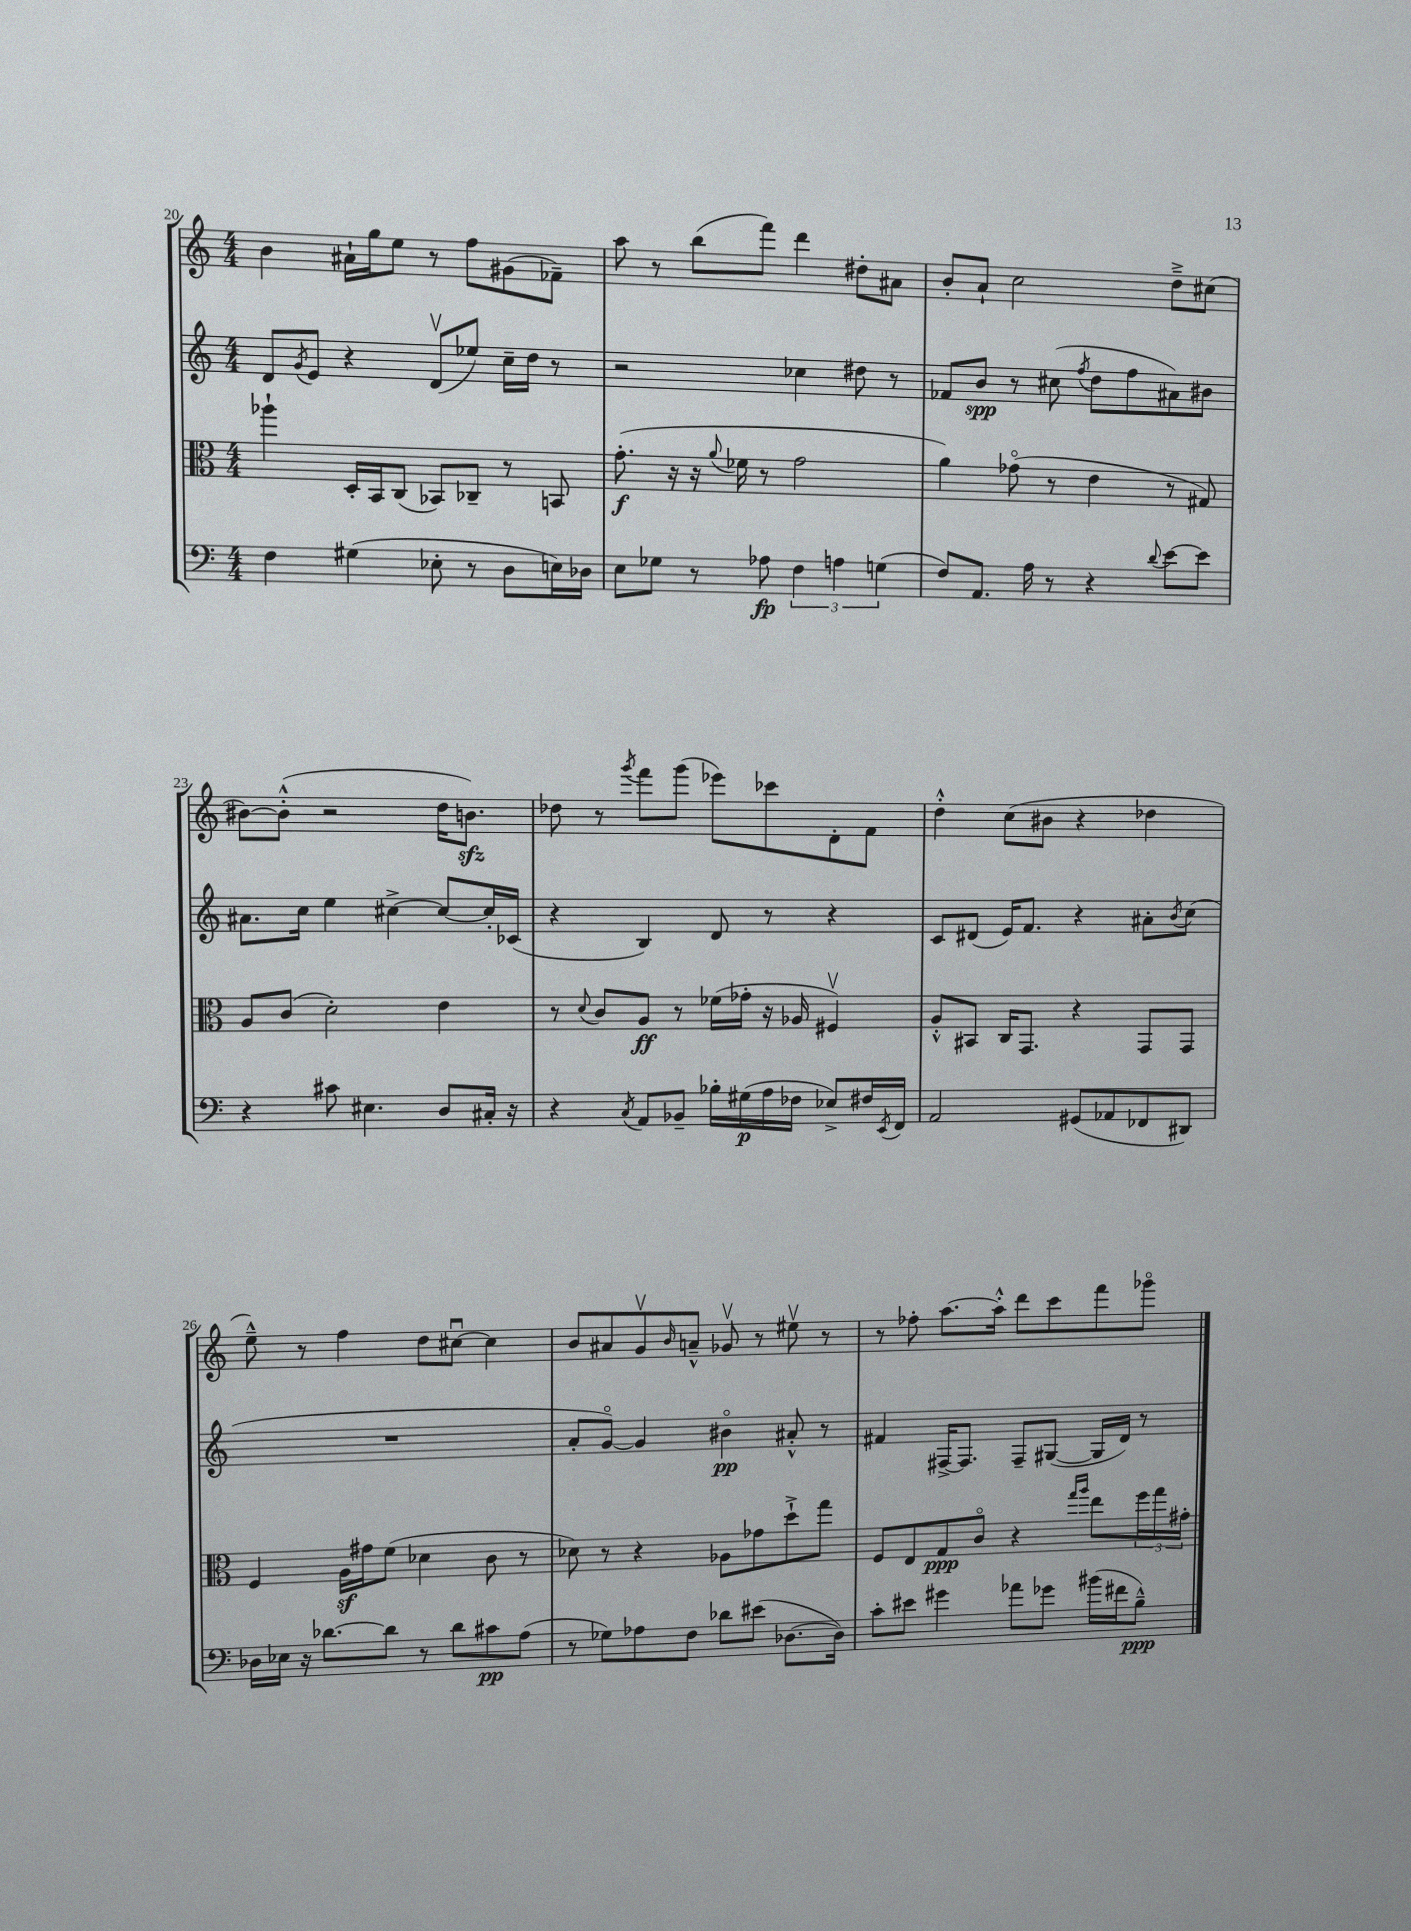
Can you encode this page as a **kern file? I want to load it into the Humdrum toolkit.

**kern	**kern	**kern	**kern
*staff4	*staff3	*staff2	*staff1
*clefF4	*clefC3	*clefG2	*clefG2
*k[]	*k[]	*k[]	*k[]
*M4/4	*M4/4	*M4/4	*M4/4
4F\	4aa-`\	8d/L	4b\
.	.	8qg/	.
.	.	8e/J	.
(4G#\	16D'/LL	4r	16a#`\LL
.	16BB/J	.	16gg\J
.	(8C/J	.	8ee\J
8E-'\	8BB-/L)	(8dv/L	8r
8r	8C-~/J	8ee-/J)	8ff\L
8D\L	8r	16cc~\LL	(8g#\
.	.	16dd\JJ	.
16E\L)	8BB/	8r	8f-~\J)
16D-\JJ	.	.	.
=	=	=	=
8E\L	(8.g'\	2r	8aa\
8G-\J	.	.	8r
.	16r	.	.
8r	16r	.	(8bb\L
.	8qqa/	.	.
.	16f-\	.	.
8A-\	8r	.	8fff\J)
6F\	2g\	4cc-\	4ddd\
6A\	.	.	.
.	.	8dd#\	8dd#'\L
(6G\	.	.	.
.	.	8r	8a#\J
=	=	=	=
8F/L)	4a\)	8f-/L	8b'/L
8.AA/J	.	8b/J	8a`/J
.	(8g-o\	8r	2cc\
16A\	.	.	.
8r	8r	(8cc#\	.
.	.	8qff/	.
4r	4e\	8dd\L	.
.	.	8ff\	.
8qqd/	.	.	.
[8e\L	8r	8a#\)	8dd~^\L
8e\]J	8G#/)	8b#\J	(8cc#\J
=	=	=	=
4r	8A/L	8.a#\L	[8b#\L)
.	(8c/J	.	(8b#'^^\]J
.	.	16cc\Jk	.
8c#\	2d'\)	4ee\	2r
4.E#\	.	.	.
.	.	[4cc#^\	.
8D/L	4e\	8cc#/_L	16dd\LK
.	.	.	8.b\J)
16C#'/Jk	.	16cc#'/]L	.
16r	.	(16c-/JJ	.
=	=	=	=
4r	8r	4r	8dd-\
.	8qqd/	.	.
.	8c/L	.	8r
8qC/	.	.	8qggg/
8AA/L	8A/J	4B/)	8fff\L
8BB-~/J	8r	.	(8ggg\J
16B-'\LL	(16f-\LL	8d/	8eee-\L)
(16G#\	16g-'\JJ	.	.
16A\	16r	8r	8ccc-\
16F-\JJ	16A-/	.	.
8E-^/L)	4F#v/)	4r	8d'\
16F#/L	.	.	8f\J
8qEE/	.	.	.
16FF/JJ	.	.	.
=	=	=	=
2AA/	8A'^^/L	8c/L	4dd'^^\
.	8BB#/J	(8d#/J	.
.	16C/LK	16e/LK)	(8cc\L
.	8.GG/J	8.f/J	.
.	.	.	8b#\J
(8GG#/L	4r	4r	4r
8AA-/	.	.	.
8FF-/	8GG/L	8a#'\L	4dd-\
.	.	8qb/	.
8DD#/J)	8GG/J	(8cc\J	.
=	=	=	=
16D-\LL	4F/	1r	8ee~^^\)
16E-\JJ	.	.	.
16r	.	.	8r
[8.d-\L	.	.	.
.	16A\LL	.	4ff\
.	16g#\J	.	.
8d-\]J	(8f\J	.	.
8r	4d-\	.	8dd\L
8d-\L	.	.	[8cc#u\J
8c#\	8c\	.	4cc#\]
(8A\J	8r	.	.
=	=	=	=
8r	8d-\)	8a'/L	8b/L
8G-\L)	8r	[8go/J)	8a#/
8A-\	4r	4g/]	8gv/
.	.	.	16qqb/
8F\J	.	.	8a~^^/J
8d-\L	8A-\L	4b#o\	8g-v/
(8e#\J	8g-\	.	8r
[8.D-\L	8dd`^\	8a#'^^/	8ee#v\
.	8gg\J	8r	8r
16D-\]Jk)	.	.	.
=	=	=	=
8c'\L	8F/L	4f#/	8r
8e#\J	8E/	.	8ff-'\
4g#\	8G/	[16F#^/LK	[8.aa\L
.	.	8.F#/]J	.
.	8co/J	.	.
.	.	.	16aa'^^\]Jk
8a-\L	4r	8F#~/L	8ddd\L
8g-\J	.	([8G#/J	8ccc\
.	16qqgg/LL	.	.
.	16qqaa/JJ	.	.
(16b#\LL	8ee\L	16G#/]LL	8fff\
16f#\J	.	16d/JJ)	.
8B~^^\J)	24ff\L	8r	8ggg-o\J
.	24gg\	.	.
.	24g#'\JJ	.	.
==	==	==	==
*-	*-	*-	*-
